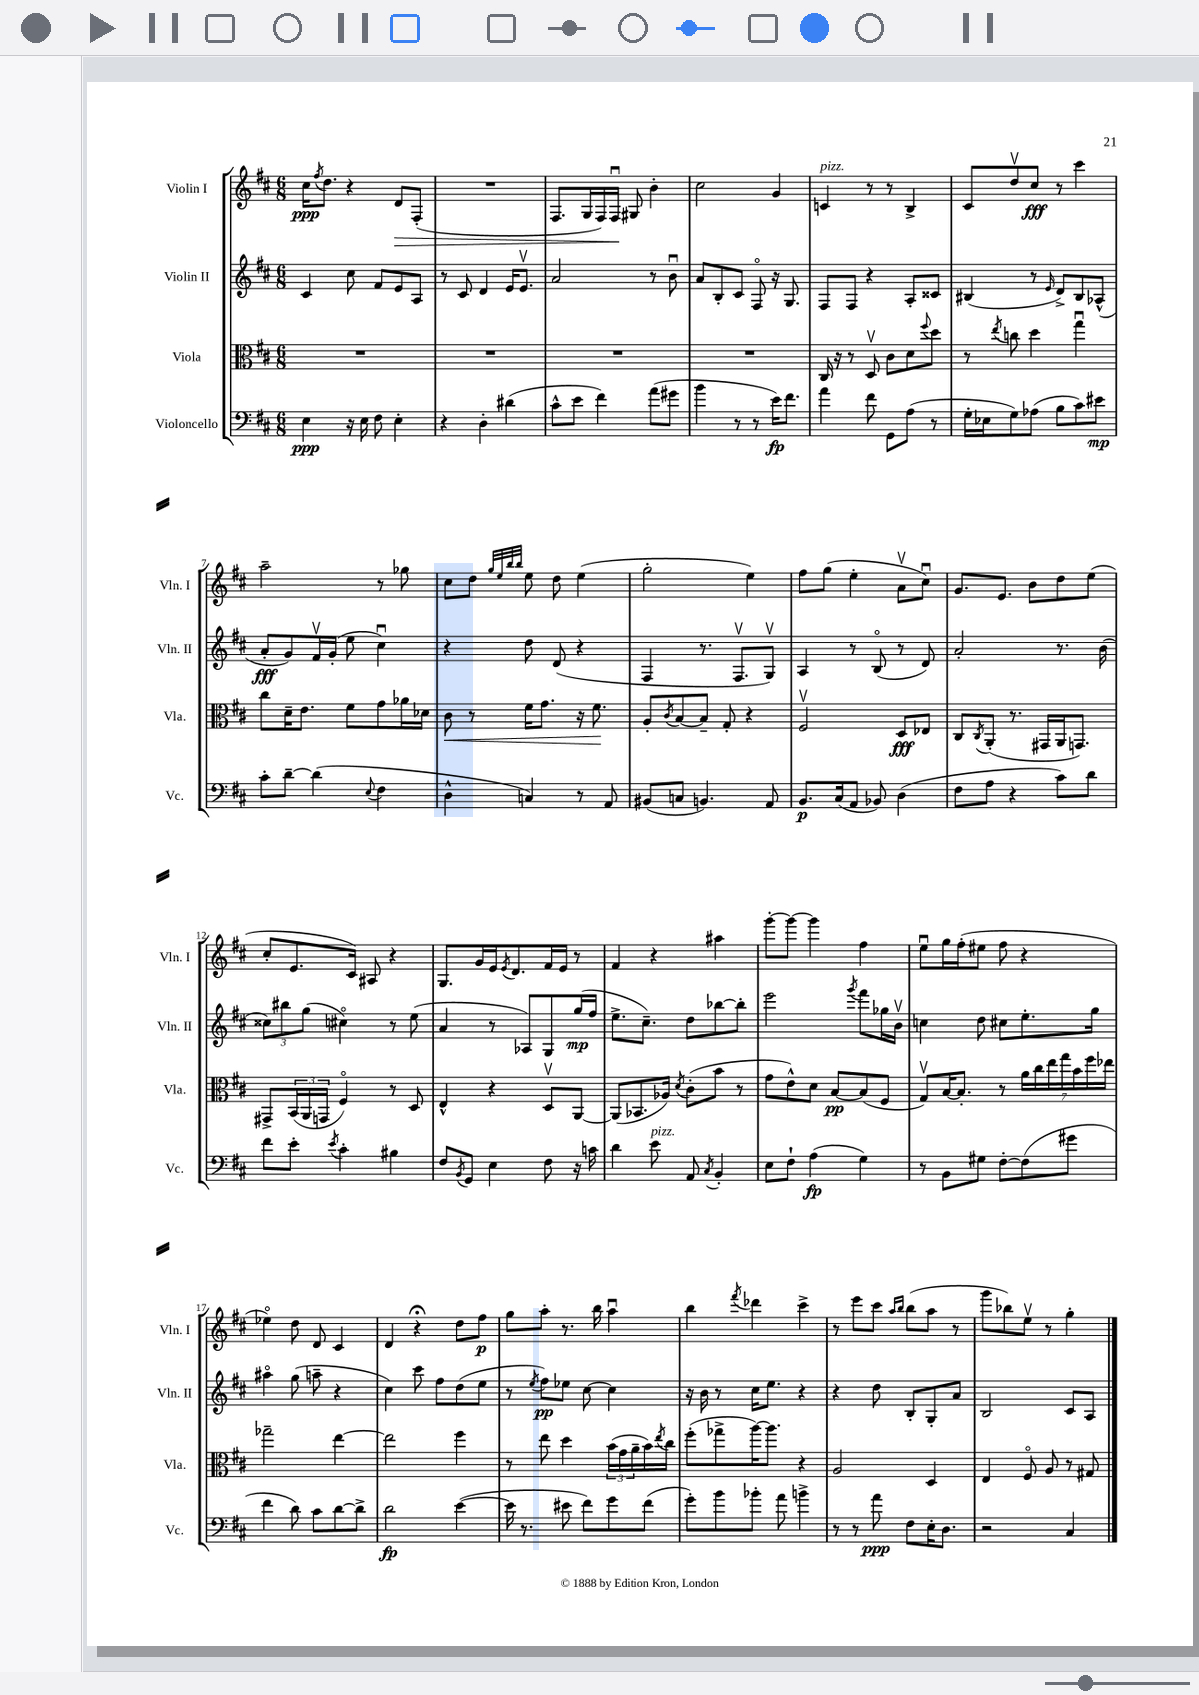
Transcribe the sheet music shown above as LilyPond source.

<<
\new StaffGroup <<
\new Staff = "s0" \with { instrumentName = "Violin I" shortInstrumentName = "Vln. I" } {
    \clef treble \key d \major \numericTimeSignature \time 6/8
    cis''16\ppp \acciaccatura { fis''8 } d''8. r4 d'8\> fis8-.( |
    R2. |
    fis8. g16 fis16) fis16\downbow\! gis8 b'4-. |
    cis''2 g'4 |
    c'4^\markup { \italic "pizz." } r8 r8 b4-> |
    cis'8 d''8\upbow cis''8\fff r8 cis'''4 |
    a''2-- r8 ges''8 |
    cis''8 d''8 \grace { g''32 e''32 b''32 b''32 } e''8 d''8 e''4( |
    g''2-. e''4) |
    fis''8 g''8( e''4-. a'8\upbow cis''8\downbow) |
    g'8. e'8. b'8 d''8 e''8( |
    cis''8-. e'8. cis'16) ais8 r4 |
    g8. g'16 e'16 \acciaccatura { e'8 } d'8. fis'16 e'16 r8 |
    fis'4 r4 ais''4 |
    g'''8~-. g'''8~ g'''4 fis''4 |
    e''8\downbow g''16 fis''16-.( eis''8 fis''8 r4 |
    ees''4\flageolet) d''8 d'8 cis'4 |
    d'4 r4\fermata d''8 fis''8\p |
    g''8 a''8-. r8. b''16 a''4\downbow |
    b''4 \acciaccatura { fis'''8 } des'''4 cis'''4-> |
    r8 e'''8 cis'''8 \grace { a''16 b''16 } b''8( a''8 r8 |
    g'''8 bes''8) e''8\upbow r8 g''4-. \bar "|." |
}
\new Staff = "s1" \with { instrumentName = "Violin II" shortInstrumentName = "Vln. II" } {
    \clef treble \key d \major \numericTimeSignature \time 6/8
    cis'4 cis''8 fis'8 e'8 a8 |
    r8 cis'8 d'4 e'16 e'8.\upbow |
    a'2 r8 b'8\downbow |
    a'8 b8-. cis'8 fis8\flageolet r16 g8. |
    fis8 fis8 r4 a8-. cisis'8 |
    bis4( r8 \grace { e'16 } d'8->) bis8 aes8-^( |
    a'8-.\fff g'8) fis'16\upbow g'16-.( e''8 cis''4\downbow) |
    r4 d''8 d'8( r4 |
    fis4 r8. fis8.\upbow g8\upbow) |
    a4 r8 b8\flageolet( r8 d'8) |
    a'2-. r8. b'16( |
    \tuplet 3/2 { cisis''8) bis''8 g''8( } cis''4\flageolet) r8 e''8( |
    a'4 r8 aes8) g8 g''16\mp( fis''16 |
    e''8.-> cis''8.--) d''8 bes''8~ bes''8-. |
    e'''2 \acciaccatura { g'''8 } fis'''8 ges''16 b'16\upbow |
    c''4 d''8 cis''8 e''8.-. g''16 |
    ais''4\flageolet g''8( a''8-- r4 |
    cis''4) cis'''8 fis''8 d''8( e''8 |
    r8 \acciaccatura { e''8 } fis''8\pp) ees''8 cis''8~ cis''4 |
    r16 b'16 r8 cis''16 e''8. r4 |
    r4 d''8 b8-. g8-. a'8 |
    b2 cis'8 a8 \bar "|." |
}
\new Staff = "s2" \with { instrumentName = "Viola" shortInstrumentName = "Vla." } {
    \clef alto \key d \major \numericTimeSignature \time 6/8
    R2. |
    R2. |
    R2. |
    R2. |
    cis16 r16 r8 d8\upbow cis'8 d'8 \appoggiatura { fis''8 } d''8 |
    r8 \acciaccatura { e''8 } c''8 d''4 g''4\downbow |
    cis''8 d'16-- e'8. fis'8 g'8 aes'16 des'16 |
    cis'8\< r8 fis'16 g'8. r16 fis'8.\! |
    a8-. \acciaccatura { cis'8 } b8~ b8-- g8-. r4 |
    fis2\upbow d8\fff ees8 |
    cis8 \acciaccatura { cis8 } a,8-.( r8. gis,16 a,16 g,8.) |
    gis,8-> \tuplet 3/2 { b,16( a,16 g,16 } fis4\flageolet) r8 d8 |
    e4-^ r4 d8\upbow a,8~ |
    a,8( bes,8. aes16) \acciaccatura { d'8 } cis'8-.( b'8 r8 |
    g'8 e'8-^) d'8 b8~\pp b8( fis8 |
    g8\upbow) b16~ b8.-. r8 \tuplet 7/4 { a'16 cis''16 e''16 g''16 b'16 fis''16 ees''16 } |
    ges''2-- e''4~ |
    e''2 fis''4 |
    r8 e''8 d''4 \tuplet 3/2 { b'16( g'16 a'16-- } b'16) \acciaccatura { e''8 } cis''16 |
    fis''8-.( ges''8-> a''16~) a''8. r4 |
    a2 d4 |
    e4 fis8\flageolet a8 r8 gis8 \bar "|." |
}
\new Staff = "s3" \with { instrumentName = "Violoncello" shortInstrumentName = "Vc." } {
    \clef bass \key d \major \numericTimeSignature \time 6/8
    e4\ppp r16 e16 fis8 e4-. |
    r4 d4-. dis'4( |
    cis'8-^ e'8 fis'4) a'8( gis'8 |
    b'4 r8 r8 e'16\fp) fis'8. |
    a'4 fis'8 g,8 a8( r8 |
    g16-. ees16 g8) aes8( b8 cis'8) eis'8\mp |
    cis'8-. d'8~-- d'4( \appoggiatura { e8 } fis4 |
    d4-^ c4) r8 a,8 |
    bis,8( c8 b,4.) a,8 |
    b,8.\p cis16( a,8 bes,8) d4( |
    fis8 a8 r4 cis'8) d'8 |
    fis'8 e'8-. \acciaccatura { e'8 } cis'4-. bis4 |
    fis8 \acciaccatura { b,8 } g,8 e4 fis8 r16 c'16 |
    d'4 e'8^\markup { \italic "pizz." } a,8 \acciaccatura { cis8 } b,4-. |
    e8 fis8-! a4\fp( g4) |
    r8 b,8 gis8 fis8~-. fis8( gis'8 |
    fis'4 d'8) cis'8 d'8~ d'8-> |
    d'2\fp e'4~( |
    e'16 r8. eis'8 fis'8) g'8 fis'8( |
    g'8-.) b'8 bes'8-. a'8 b'4-> |
    r8 r8 a'8\ppp fis8 e16-. d8. |
    r2 cis4 \bar "|." |
}
>>
>>
